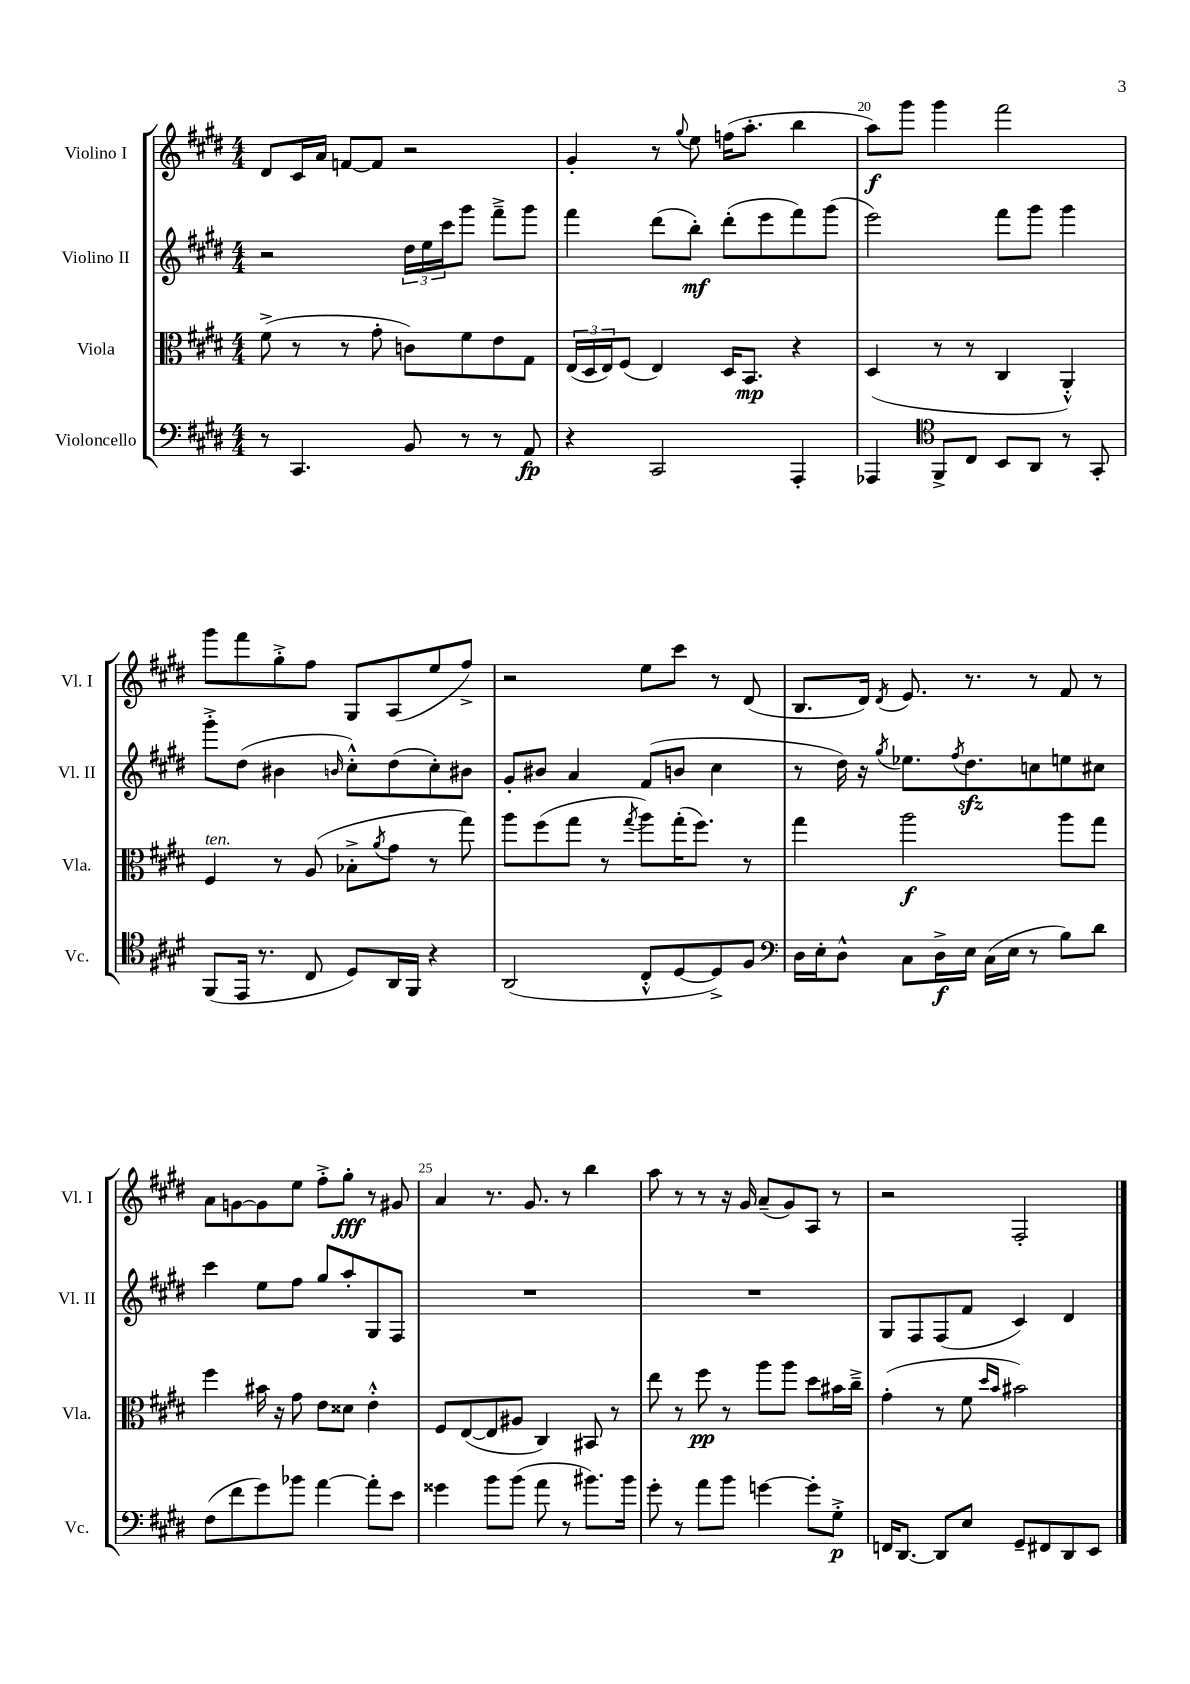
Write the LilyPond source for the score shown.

<<
\new StaffGroup <<
\new Staff = "s0" \with { instrumentName = "Violino I" shortInstrumentName = "Vl. I" } {
    \clef treble \key e \major \numericTimeSignature \time 4/4
    dis'8 cis'16 a'16 f'8~ f'8 r2 |
    gis'4-. r8 \appoggiatura { gis''8 } e''8 f''16( a''8.-. b''4 |
    a''8\f) gis'''8 gis'''4 fis'''2 |
    gis'''8 fis'''8 gis''8-.-> fis''8 gis8 a8( e''8 fis''8->) |
    r2 e''8 cis'''8 r8 dis'8( |
    b8. dis'16) \acciaccatura { dis'8 } e'8. r8. r8 fis'8 r8 |
    a'8 g'8~ g'8 e''8 fis''8-.-> gis''8-.\fff r8 gis'8 |
    a'4 r8. gis'8. r8 b''4 |
    a''8 r8 r8 r16 gis'16 a'8--( gis'8) a8 r8 |
    r2 fis2-. \bar "|." |
}
\new Staff = "s1" \with { instrumentName = "Violino II" shortInstrumentName = "Vl. II" } {
    \clef treble \key e \major \numericTimeSignature \time 4/4
    r2 \tuplet 3/2 { dis''16 e''16 cis'''16 } gis'''8 fis'''8---> gis'''8 |
    fis'''4 dis'''8( b''8-.\mf) dis'''8-.( e'''8 fis'''8) gis'''8( |
    e'''2) fis'''8 gis'''8 gis'''4 |
    gis'''8-.-> dis''8( bis'4 \grace { b'16 } cis''8-.-^) dis''8( cis''8-.) bis'8 |
    gis'8-. bis'8 a'4 fis'8( b'8 cis''4 |
    r8 dis''16) r16 \acciaccatura { gis''8 } ees''8. \acciaccatura { fis''8 } dis''8.\sfz c''8 e''8 cis''8 |
    cis'''4 e''8 fis''8 gis''8 a''8-. gis8 fis8 |
    R1 |
    R1 |
    gis8 fis8 fis8( fis'8 cis'4) dis'4 \bar "|." |
}
\new Staff = "s2" \with { instrumentName = "Viola" shortInstrumentName = "Vla." } {
    \clef alto \key e \major \numericTimeSignature \time 4/4
    fis'8->( r8 r8 gis'8-. c'8) fis'8 e'8 gis8 |
    \tuplet 3/2 { e16( dis16 e16) } fis8( e4) dis16 b,8.\mp r4 |
    dis4( r8 r8 cis4 a,4-.-^) |
    fis4^\markup { \italic "ten." } r8 a8( bes8-.-> \acciaccatura { a'8 } gis'8 r8 gis''8) |
    a''8 fis''8( gis''8 r8 \acciaccatura { gis''8 } a''8) gis''16-.( fis''8.) r8 |
    gis''4 a''2\f a''8 gis''8 |
    fis''4 bis'16 r16 gis'8 e'8 disis'8 e'4-.-^ |
    fis8 e8~( e8 ais8 cis4) bis,8 r8 |
    e''8 r8 fis''8\pp r8 a''8 a''8 dis''8 bis'16 cis''16---> |
    gis'4-.( r8 fis'8 \grace { dis''16 b'16 } bis'2) \bar "|." |
}
\new Staff = "s3" \with { instrumentName = "Violoncello" shortInstrumentName = "Vc." } {
    \clef bass \key e \major \numericTimeSignature \time 4/4
    r8 cis,4. b,8 r8 r8 a,8\fp |
    r4 cis,2 a,,4-. |
    aes,,4 \clef tenor fis,8-> cis8 b,8 a,8 r8 gis,8-. |
    fis,8( e,16 r8. cis8 dis8) a,16 fis,16 r4 |
    a,2( cis8-.-^ dis8~ dis8->) fis8 |
    \clef bass dis16 e16-. dis8-^ cis8 dis16->\f e16 cis16( e16 r8 b8) dis'8 |
    fis8( fis'8 gis'8) bes'8 a'4~ a'8-. e'8 |
    gisis'4 b'8 b'8( a'8 r8 bis'8.) bis'16 |
    gis'8-. r8 a'8 b'8 g'4~ g'8-. gis8-.->\p |
    f,16 dis,8.~ dis,8 e8 gis,8-- fis,8 dis,8 e,8 \bar "|." |
}
>>
>>
\layout { \context { \Score currentBarNumber = #18 \override BarNumber.break-visibility = ##(#f #t #t) barNumberVisibility = #(every-nth-bar-number-visible 5) } }
